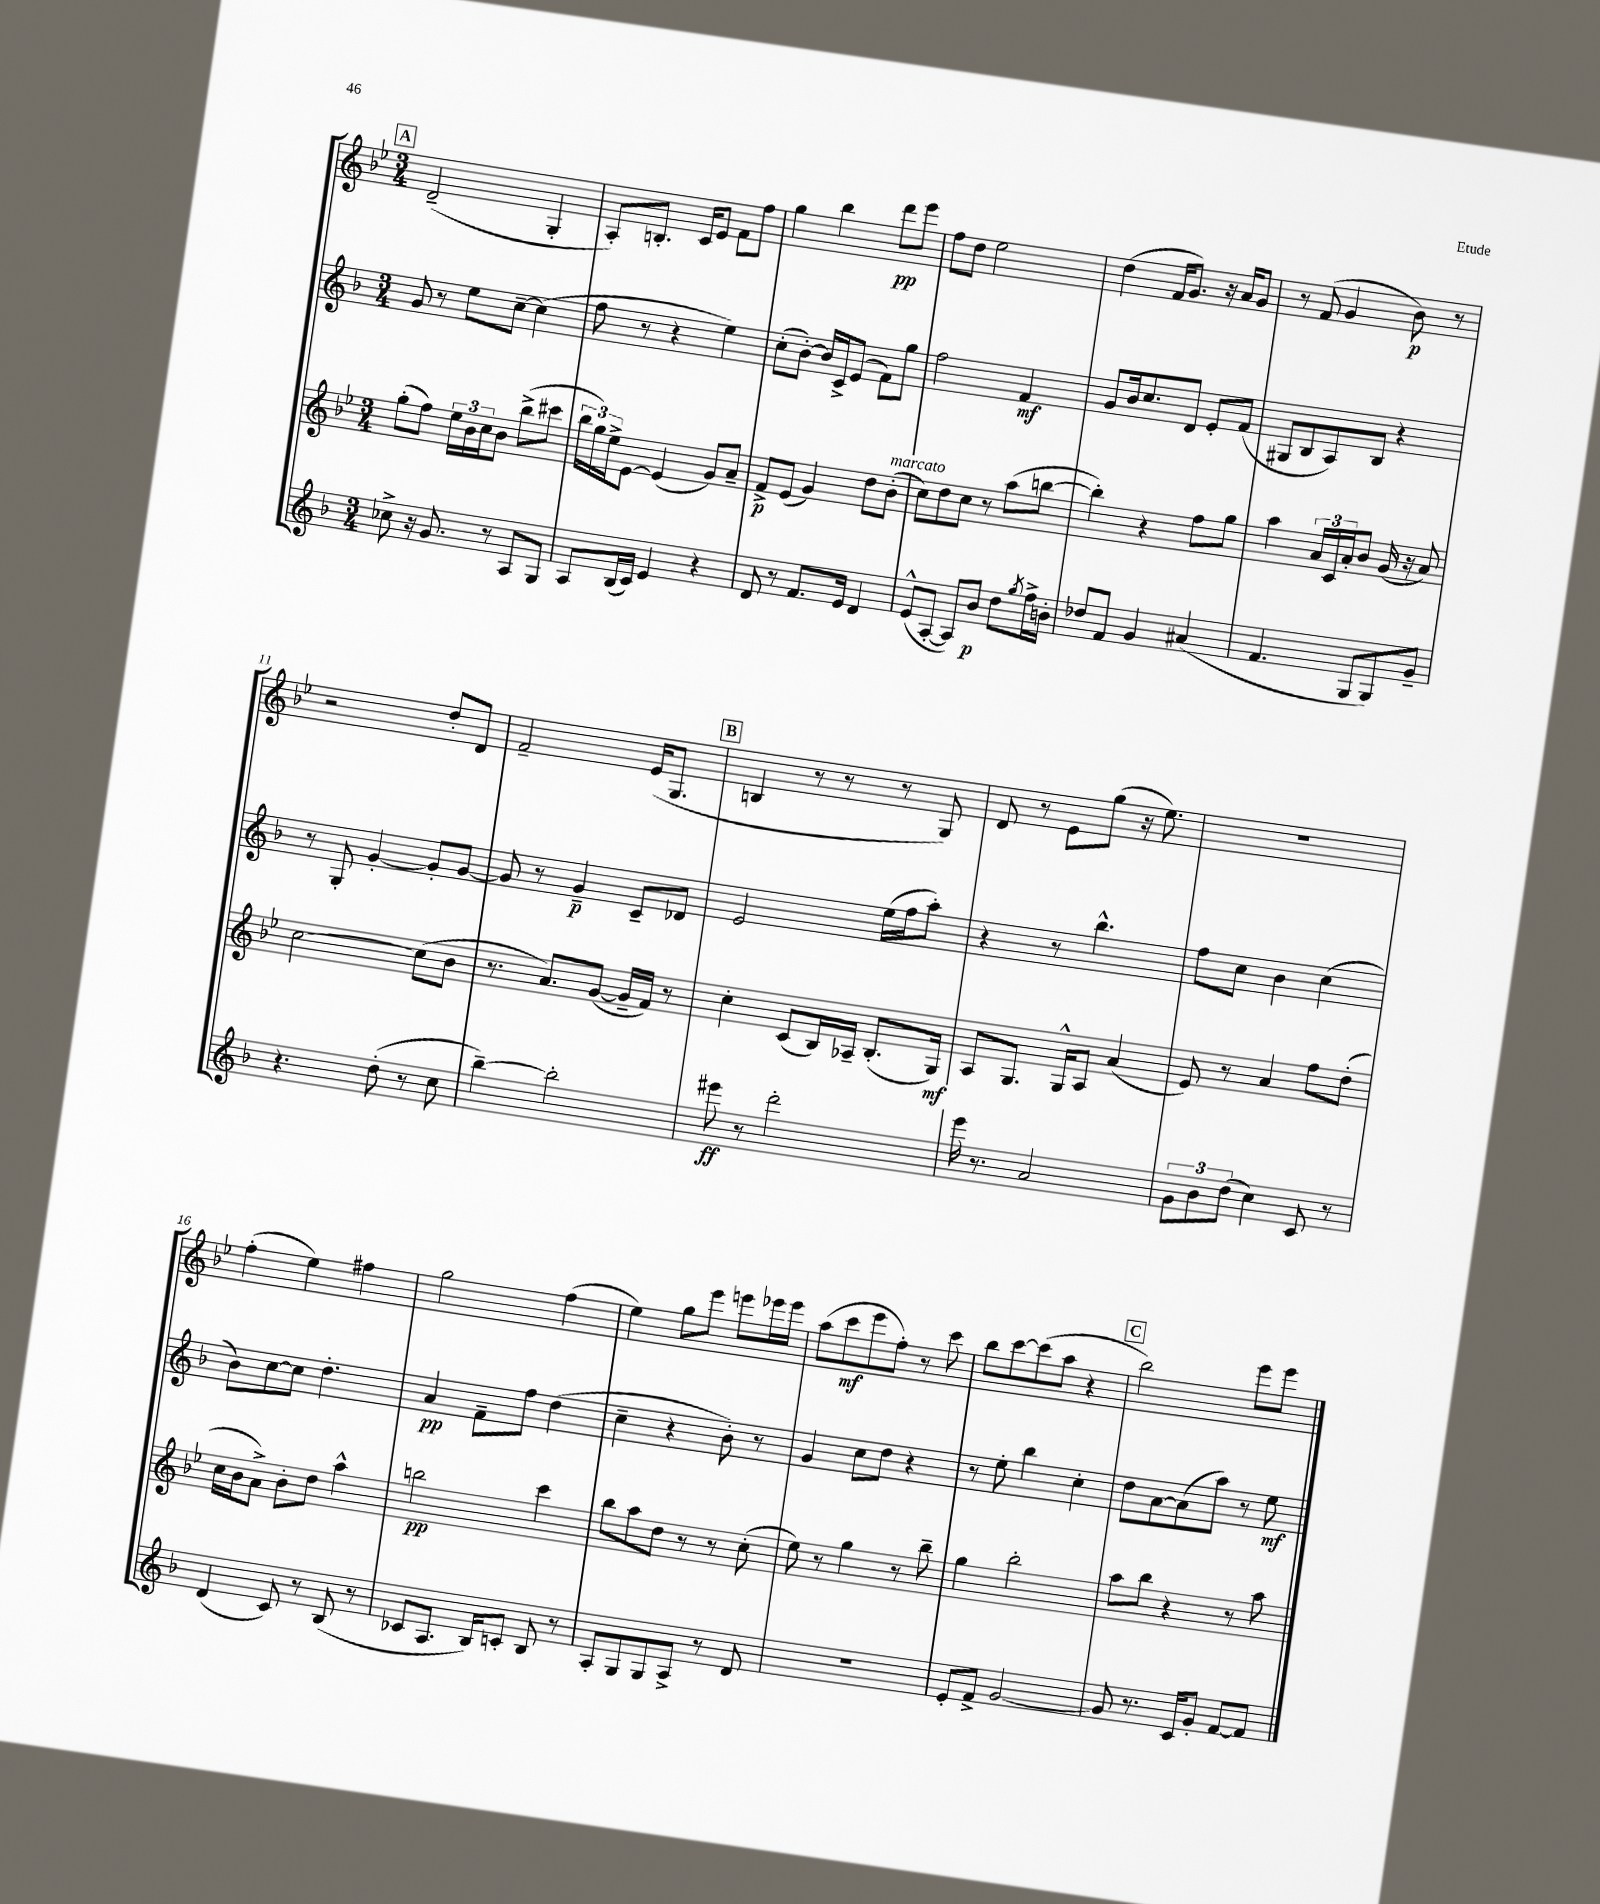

**kern	**kern	**kern	**kern
*staff4	*staff3	*staff2	*staff1
*clefG2	*clefG2	*clefG2	*clefG2
*k[b-]	*k[b-e-]	*k[b-]	*k[b-e-]
*M3/4	*M3/4	*M3/4	*M3/4
8cc-^	(8gg'	8g	(2d~
16r	8ff)	8r	.
8.g	.	.	.
.	24ee-	8ee	.
.	24b-	.	.
.	24cc	.	.
8r	8b-	[8cc~	.
8A	(8bb-^	(4cc]	4G'
8G	8ccc#	.	.
=	=	=	=
8A	24bb-	8ff	8A')
.	24gg)	.	.
.	24ee-^	.	.
(16B-	[8e-	8r	8.B'
16c)	.	.	.
4e	(4e-]	4r	.
.	.	.	16c
.	.	.	8e-
4r	8g)	4ee)	8f
.	8a~	.	8ff
=	=	=	=
8d	8f^	(8cc'	4gg
8r	(8e-	[8b-')	.
8.f	4g)	16b-]	4bb-
.	.	16c^	.
.	.	(8e	.
16e	.	.	.
4d	8dd	8f)	8ddd
.	(8b-'	8gg	8eee-
=	=	=	=
(8e^^	8cc)	2ff	8ff
[8A'	8dd	.	8dd
8A])	8cc	.	2ee-
8b-	8r	.	.
8dd	(8aa	4f	.
8qgg	.	.	.
16ff^	[8bb	.	.
16b'	.	.	.
=	=	=	=
8dd-	4bb'])	8g	(4dd
8f	.	16b-	.
.	.	8.cc	.
4g	4r	.	16f
.	.	.	8.g)
.	.	8d	.
(4a#	8ff	8e'	16r
.	.	.	16a
.	8gg	(8f	8g
=	=	=	=
4.f	4aa	8G#	8r
.	.	8B-	(8f
.	24a	8A)	4g
.	24c	.	.
.	24a'	.	.
8G	8b-	8B-	.
8G)	(16g	4r	8b-)
.	16r	.	.
8g~	8a)	.	8r
=	=	=	=
4.r	[2cc	8r	2r
.	.	8G'	.
.	.	[4g'	.
(8dd'	.	.	.
8r	(8cc]	8g']	8dd'
8cc	8b-	[8g	8d
=	=	=	=
[4bb-~)	8.r	8g]	2f~
.	.	8r	.
.	8.a)	.	.
2bb-']	.	4g~	.
.	([8g	.	.
.	16g~]	8c~	(16e-
.	16f)	.	8.G
.	8r	8d-	.
=	=	=	=
8eee#	4cc'	2e	4B
8r	.	.	.
2ddd'	(8c	.	8r
.	16B-)	.	8r
.	16A-~	.	.
.	(8.B-'	(16ee	8r
.	.	16ff	.
.	.	8aa')	8G)
.	16G)	.	.
=	=	=	=
16eee	8A	4r	8d
8.r	.	.	.
.	8.G	.	8r
2a	.	8r	8e-
.	16G^^	.	.
.	8A	4.bb-^^	(8gg
.	(4a	.	16r
.	.	.	8.ee-)
=	=	=	=
12g	8e-)	8ff	2.r
12b-	.	.	.
.	8r	8cc	.
(12dd	.	.	.
4cc)	4a	4b-	.
8c	8ff	(4cc	.
8r	(8dd'	.	.
=	=	=	=
(4d	16cc	8b-)	(4ff'
.	16b-	.	.
.	8a^)	[8cc	.
8c)	8b-'	8cc]	4ee-)
8r	8dd	4.dd'	.
(8B-	4aa^^	.	4ff#
8r	.	.	.
=	=	=	=
8c-	2bb	4a	2gg
8.A	.	.	.
.	.	8f~	.
16B-)	.	.	.
8c'	.	8ff	.
8B-	4ccc	(4dd	(4ff
8r	.	.	.
=	=	=	=
8A'	8bb-	4cc~	4ee-)
8G	8aa	.	.
8G	8dd	4r	8gg
8A^	8r	.	8eee-
8r	8r	8b-')	8eee
8d	(8cc'	8r	16eee-
.	.	.	16eee-
=	=	=	=
2.r	8ee-)	4g	(8aa
.	8r	.	8ccc
.	4gg	8cc	8eee-
.	.	8dd	8ff')
.	8r	4r	8r
.	8bb-~	.	8ccc
=	=	=	=
8e'	4gg	8r	8bb-
8f^	.	8ee'	[8ccc
[2g	2bb-'	4bb-	(8ccc]
.	.	.	8aa
.	.	4cc'	4r
=	=	=	=
8g]	8aa	8dd	2bb-)
8.r	8bb-	[8a	.
.	4r	(8a]	.
16c	.	.	.
8g'	.	8aa)	.
[8f	8r	8r	8eee-
8f]	8aa	8ee	8eee-
==	==	==	==
*-	*-	*-	*-
